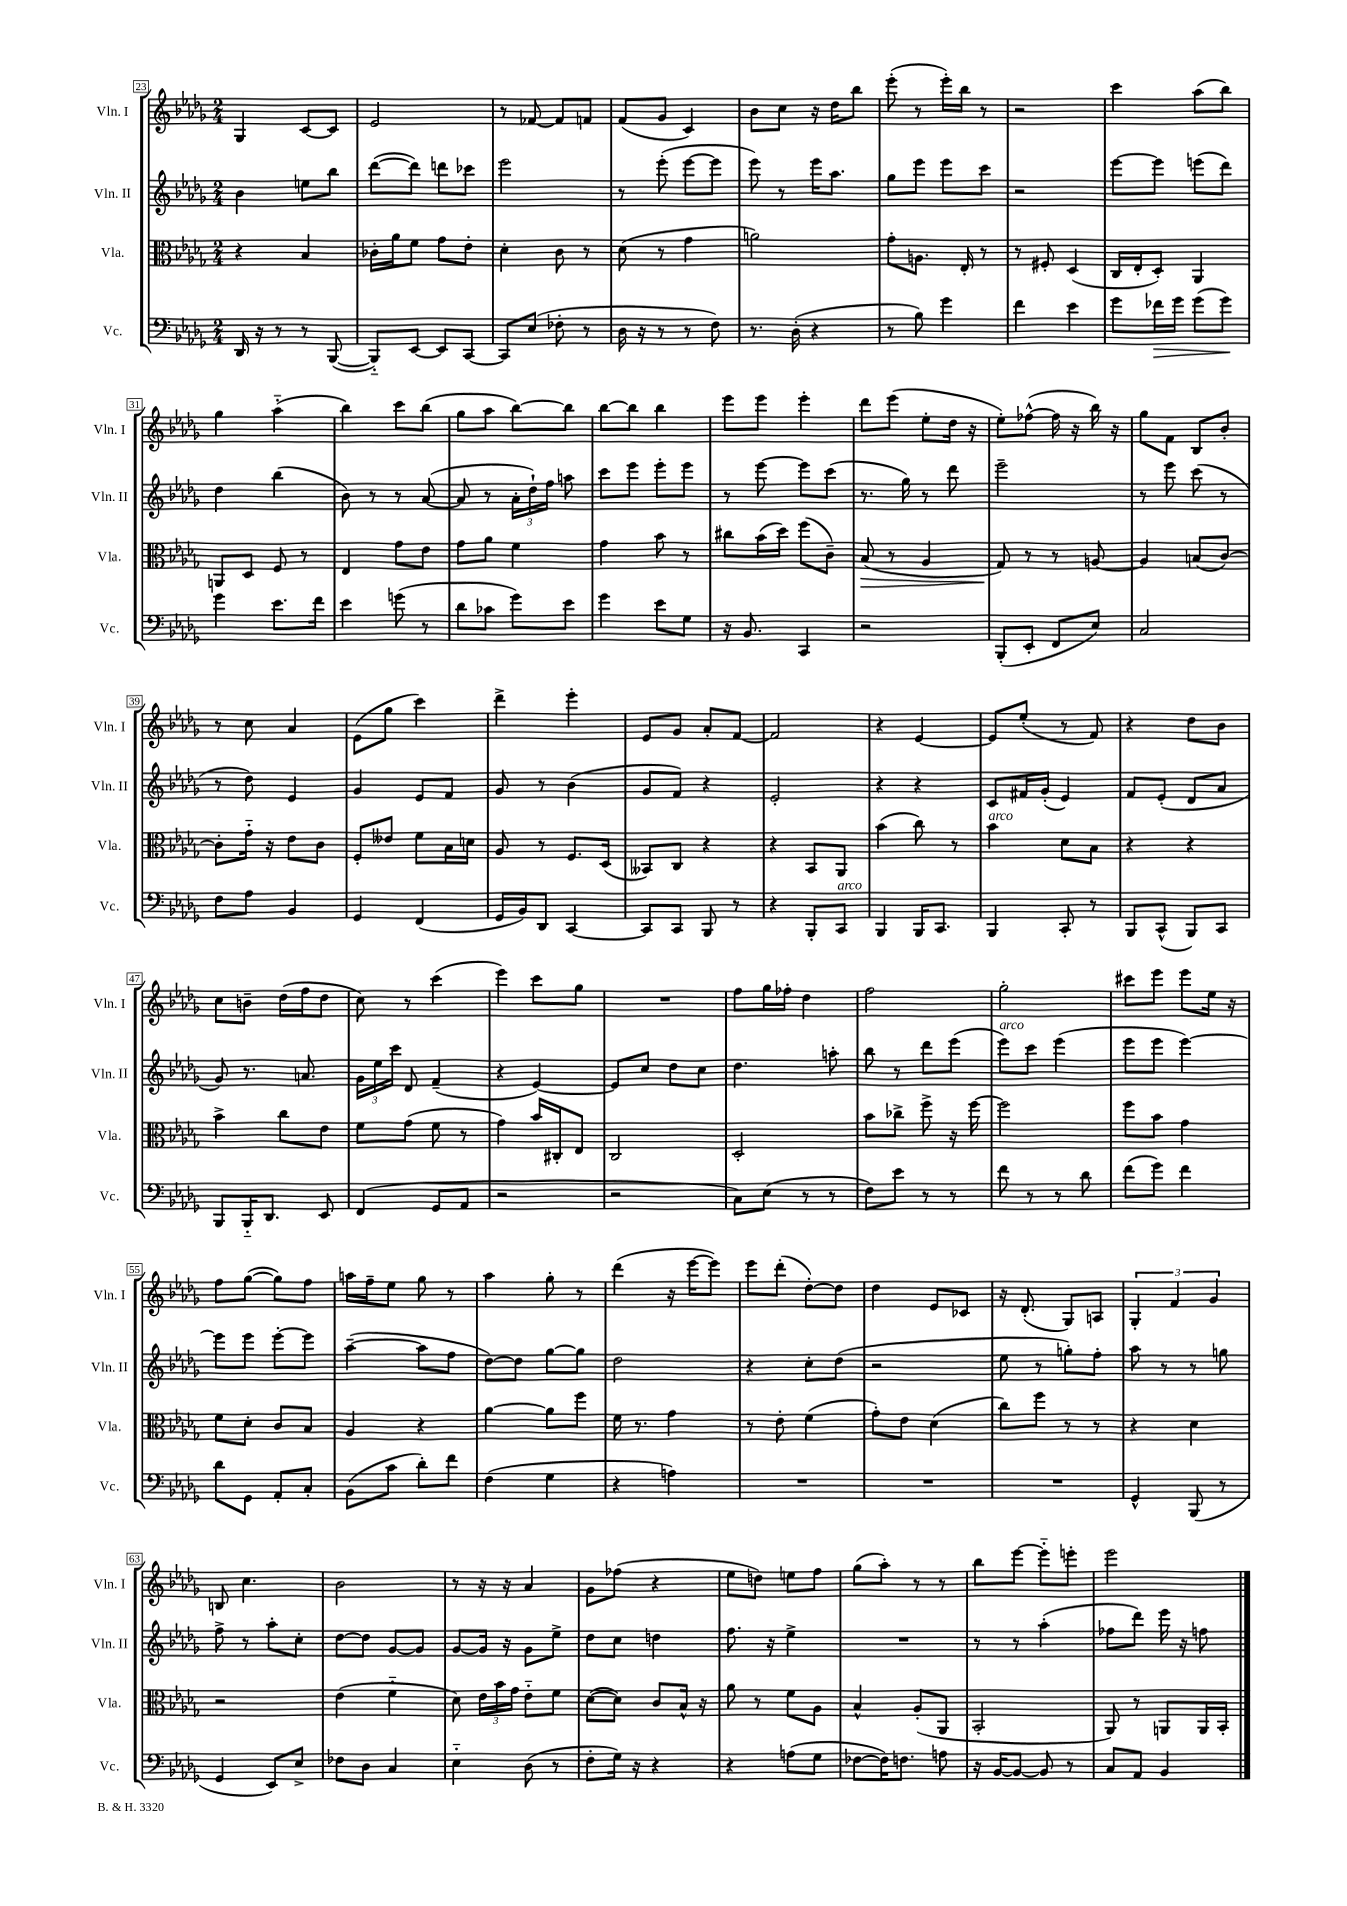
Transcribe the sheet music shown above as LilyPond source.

<<
\new StaffGroup <<
\new Staff = "s0" \with { instrumentName = "Vln. I" shortInstrumentName = "Vln. I" } {
    \clef treble \key des \major \numericTimeSignature \time 2/4
    \autoBeamOff ges4 c'8[~ c'8] |
    ees'2 |
    r8 fes'8~ fes'8[ f'8] |
    f'8[( ges'8] c'4) |
    bes'8[ c''8] r16 des''16[ bes''8] |
    ees'''8-.( r8 ees'''16[-.) bes''16] r8 |
    r2 |
    c'''4 aes''8[( bes''8]) |
    ges''4 aes''4-_( |
    bes''4) c'''8[ bes''8]( |
    ges''8[ aes''8] bes''8[~) bes''8] |
    bes''8[~ bes''8] bes''4 |
    ees'''8[ ees'''8] ees'''4-. |
    des'''8[ ees'''8]( ees''8[-. des''16] r16 |
    ees''8[-.) fes''8]~-^( fes''16 r16 bes''16) r16 |
    ges''8[ f'8] bes8[ bes'8]-. |
    r8 c''8 aes'4 |
    ees'8[( ges''8] c'''4) |
    des'''4-> ees'''4-. |
    ees'8[ ges'8] aes'8[-. f'8]~ |
    f'2 |
    r4 ees'4~ |
    ees'8[ ees''8]-.( r8 f'8) |
    r4 des''8[ bes'8] |
    c''8[ b'8]-- des''16[( f''16 des''8] |
    c''8) r8 c'''4( |
    ees'''4) c'''8[ ges''8] |
    R2 |
    f''8[ ges''16 fes''16]-. des''4 |
    f''2 |
    ges''2-. |
    cis'''8[ ees'''8] ees'''8[ ees''16] r16 |
    f''8[ ges''8]~( ges''8[) f''8] |
    a''16[ f''16-- ees''8] ges''8 r8 |
    aes''4 ges''8-. r8 |
    des'''4( r16 ees'''16[~ ees'''8]) |
    ees'''8[ des'''8]-.( des''8[~-.) des''8] |
    des''4 ees'8[ ces'8] |
    r16 des'8.-.( ges8[) a8] |
    \tuplet 3/2 { ges4-. f'4 ges'4 } |
    b8 c''4. |
    bes'2 |
    r8 r16 r16 aes'4 |
    ges'8[ fes''8]( r4 |
    ees''8[ d''8]) e''8[ f''8] |
    ges''8[( aes''8]-.) r8 r8 |
    bes''8[ ees'''8]~ ees'''8[-_ e'''8]-. |
    ees'''2 \bar "|." |
}
\new Staff = "s1" \with { instrumentName = "Vln. II" shortInstrumentName = "Vln. II" } {
    \clef treble \key des \major \numericTimeSignature \time 2/4
    \autoBeamOff bes'4 e''8[ bes''8] |
    des'''8[~( des'''8]) d'''8[ ces'''8] |
    ees'''2 |
    r8 ees'''8-.( ees'''8[~ ees'''8] |
    ees'''8) r8 ees'''16[ aes''8.] |
    ges''8[ ees'''8] ees'''8[ c'''8] |
    r2 |
    ees'''8[~ ees'''8] e'''8[( des'''8]) |
    des''4 bes''4( |
    bes'8) r8 r8 aes'8~( |
    aes'8 r8 \tuplet 3/2 { aes'16[-. des''16-!) f''16] } a''8 |
    c'''8[ ees'''8] ees'''8[-. ees'''8] |
    r8 ees'''8~ ees'''8[ c'''8]( |
    r8. ges''16) r8 des'''8 |
    ees'''2-- |
    r8 ees'''8 c'''8( r8 |
    r8 des''8) ees'4 |
    ges'4 ees'8[ f'8] |
    ges'8 r8 bes'4( |
    ges'8[ f'8]) r4 |
    ees'2-. |
    r4 r4 |
    c'8[ fis'16 ges'16]-.( ees'4) |
    f'8[ ees'8]-.( des'8[ aes'8] |
    ges'8) r8. a'8. |
    \tuplet 3/2 { ges'16[ ees''16 c'''16] } des'8 f'4--( |
    r4 ees'4~) |
    ees'8[ c''8] des''8[ c''8] |
    des''4. a''8-. |
    bes''8 r8 des'''8[ ees'''8]( |
    ees'''8[^\markup { \italic "arco" }) c'''8] ees'''4( |
    ees'''8[ ees'''8] ees'''4~) |
    ees'''8[ ees'''8] ees'''8[~-. ees'''8] |
    aes''4~--( aes''8[ f''8] |
    des''8[~) des''8] ges''8[~ ges''8] |
    des''2 |
    r4 c''8[-. des''8]( |
    r2 |
    ees''8 r8 g''8[-.) f''8]-. |
    aes''8 r8 r8 g''8 |
    f''8-> r8 aes''8[-. c''8]-. |
    des''8[~ des''8] ges'8[~ ges'8] |
    ges'8[~ ges'16] r16 ges'8[ ees''8]-> |
    des''8[ c''8] d''4 |
    f''8. r16 ees''4-> |
    R2 |
    r8 r8 aes''4-.( |
    fes''8[ des'''8]) ees'''16 r16 f''8 \bar "|." |
}
\new Staff = "s2" \with { instrumentName = "Vla." shortInstrumentName = "Vla." } {
    \clef alto \key des \major \numericTimeSignature \time 2/4
    \autoBeamOff r4 bes4 |
    ces'16[-. aes'16 f'8] ges'8[ ees'8]-. |
    des'4-. c'8 r8 |
    des'8( r8 ges'4 |
    a'2) |
    ges'8[-. a8.] ees16-. r8 |
    r8 fis8-. des4( |
    c16[ ees16-. des8]-.) aes,4 |
    a,8[ des8] f8 r8 |
    ees4 ges'8[ ees'8] |
    ges'8[ aes'8] f'4 |
    ges'4 bes'8 r8 |
    cis''8[ bes'16( des''16]) f''8[( c'8]--) |
    bes8\>( r8 aes4 |
    ges8\!) r8 r8 a8~ |
    a4 b8[( c'8]~) |
    c'8[-. ges'16]-_ r16 ees'8[ c'8] |
    f8[-. eeses'8] f'8[ bes16 d'16] |
    aes8 r8 f8.[ des16]( |
    beses,8[) c8] r4 |
    r4 bes,8[ aes,8] |
    bes'4( c''8) r8 |
    bes'4^\markup { \italic "arco" } des'8[ bes8] |
    r4 r4 |
    bes'4-> c''8[ ees'8] |
    f'8[ ges'8]( f'8 r8 |
    ges'4) bes'16[ cis16-. ees8] |
    c2 |
    des2-. |
    bes'8[ ces''8]-> f''8-> r16 f''16~ |
    f''2 |
    f''8[ bes'8] ges'4 |
    f'8[ des'8]-. c'8[ bes8] |
    aes4 r4 |
    aes'4~ aes'8[ f''8] |
    f'16 r8. ges'4 |
    r8 ees'8-. f'4( |
    ges'8[-.) ees'8] des'4( |
    c''8[) f''8] r8 r8 |
    r4 des'4 |
    r2 |
    ees'4( f'4-_ |
    des'8) \tuplet 3/2 { ees'16[ bes'16 ges'16] } ees'8[-_ f'8] |
    des'8[~( des'8]) c'8[ bes16]-^ r16 |
    aes'8 r8 f'8[ aes8] |
    bes4-^ aes8[-.( aes,8] |
    bes,2-. |
    aes,8) r8 a,8[ a,16 bes,16]-. \bar "|." |
}
\new Staff = "s3" \with { instrumentName = "Vc." shortInstrumentName = "Vc." } {
    \clef bass \key des \major \numericTimeSignature \time 2/4
    \autoBeamOff des,16 r16 r8 r8 bes,,8~( |
    bes,,8[-_) ees,8]~ ees,8[ c,8]~ |
    c,8[ ees8]( fes8-. r8 |
    des16 r16 r8 r8 f8) |
    r8. des16-.( r4 |
    r8 bes8) ges'4 |
    f'4 ees'4 |
    ges'8[ fes'16\> ges'16] ges'8[( ges'8]\!) |
    ges'4 ees'8.[ f'16] |
    ees'4 g'8( r8 |
    des'8[ ces'8] ges'8[) ees'8] |
    ges'4 ees'8[ ges8] |
    r16 bes,8. c,4 |
    r2 |
    bes,,8[-.( ees,8]-. f,8[ ees8]) |
    c2 |
    f8[ aes8] bes,4 |
    ges,4 f,4( |
    ges,16[ bes,16) des,8] c,4~ |
    c,8[ c,8] bes,,8 r8 |
    r4 bes,,8[-. c,8]^\markup { \italic "arco" } |
    bes,,4 bes,,16[ c,8.] |
    bes,,4 c,8-. r8 |
    bes,,8[ c,8]-^( bes,,8[) c,8] |
    bes,,8[ bes,,16-_ des,8.] ees,8 |
    f,4( ges,8[ aes,8] |
    r2 |
    r2 |
    c8[) ees8]( r8 r8 |
    f8[) ees'8] r8 r8 |
    f'8 r8 r8 des'8 |
    f'8[( ges'8]) f'4 |
    des'8[ ges,8] aes,8[-. c8]-. |
    bes,8[( c'8] des'8[-.) f'8] |
    f4( ges4 |
    r4 a4) |
    R2 |
    R2 |
    R2 |
    ges,4-^ bes,,8( r8 |
    ges,4 ees,8[) ees8]-> |
    fes8[ des8] c4 |
    ees4-_ des8( r8 |
    f8[-. ges16]) r16 r4 |
    r4 a8[( ges8] |
    fes8[~ fes16) f8.] a8 |
    r16 bes,16[~ bes,8]~ bes,8 r8 |
    c8[ aes,8] bes,4 \bar "|." |
}
>>
>>
\layout { \context { \Score currentBarNumber = #23 \override BarNumber.stencil = #(make-stencil-boxer 0.1 0.3 ly:text-interface::print) } }
